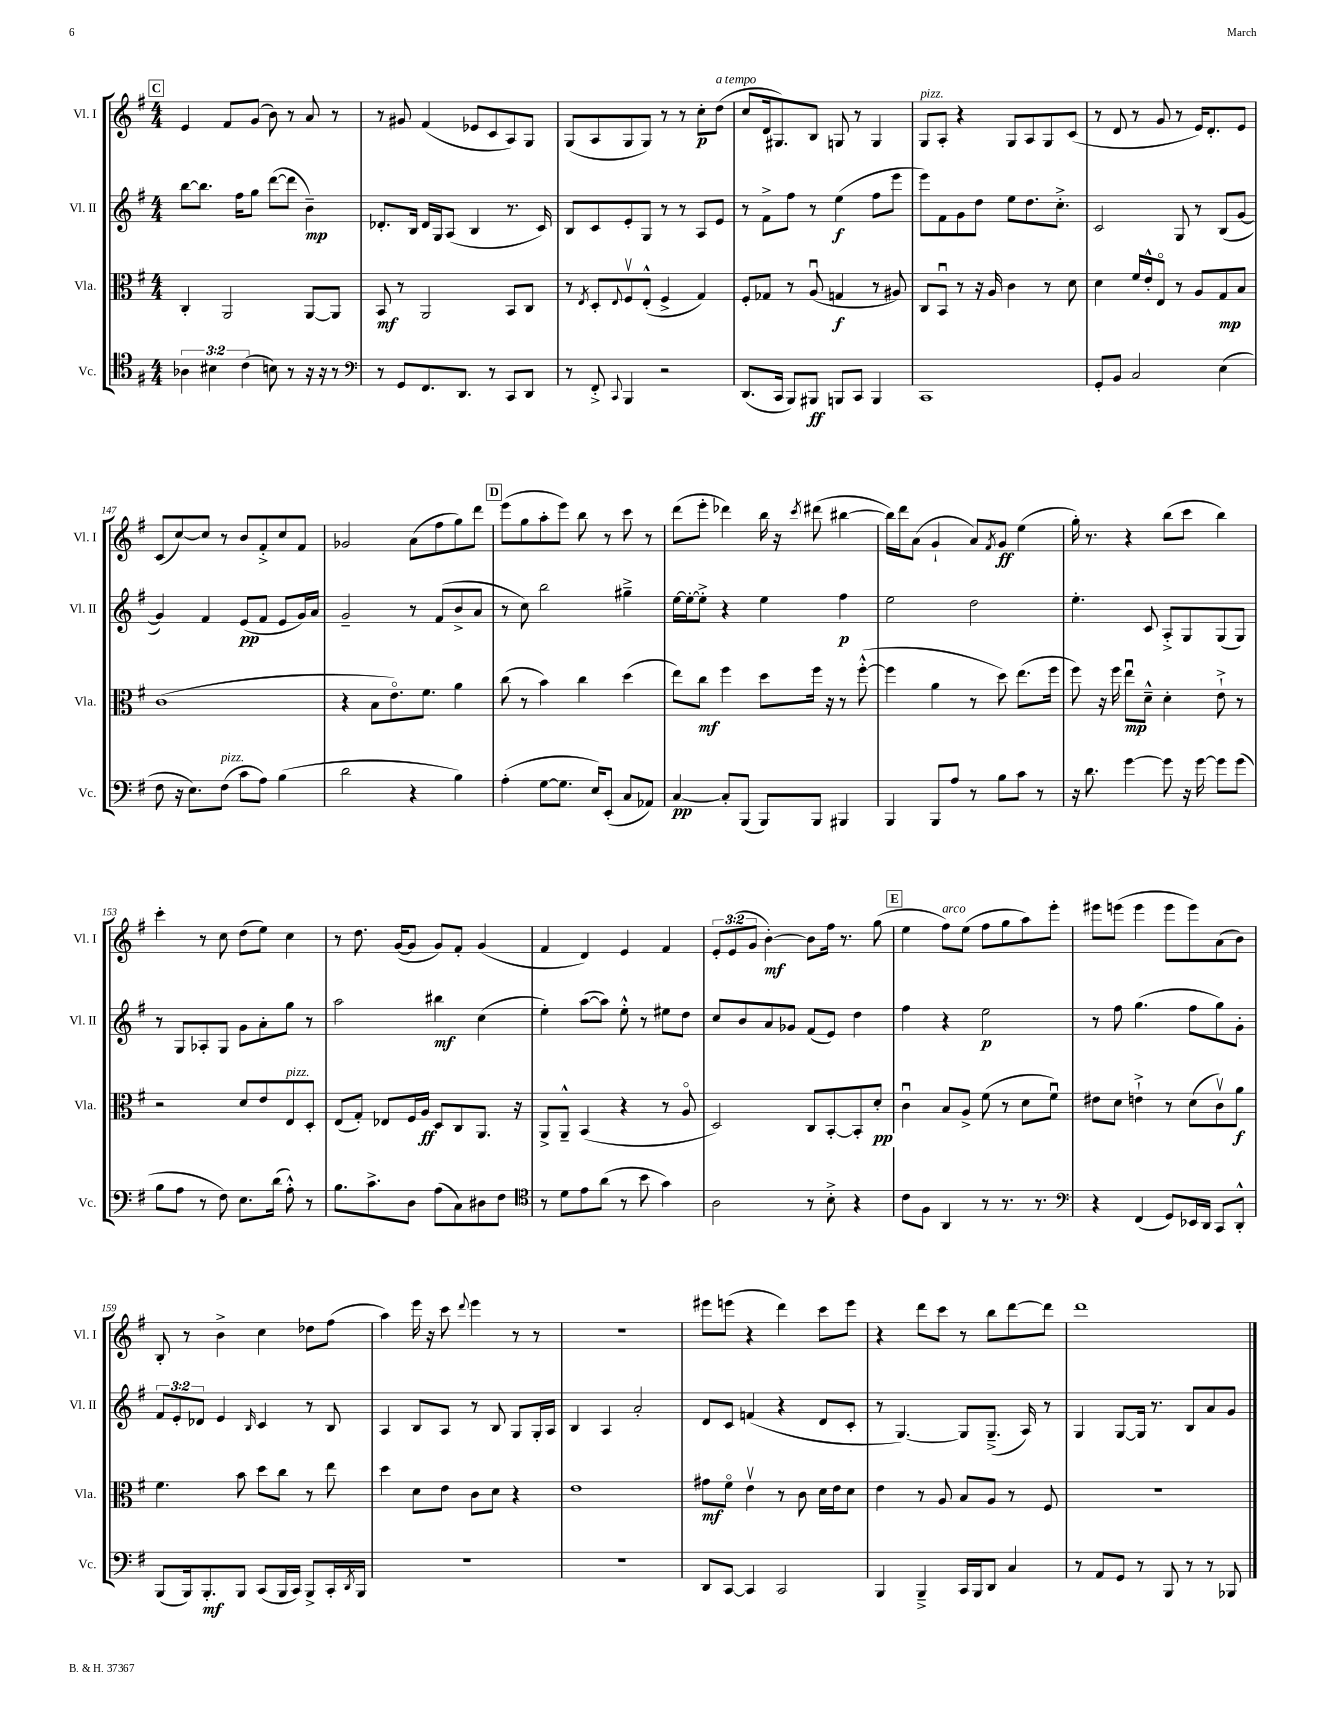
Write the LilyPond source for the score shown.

<<
\new StaffGroup <<
\new Staff = "s0" \with { instrumentName = "Vl. I" shortInstrumentName = "Vl. I" } {
    \clef treble \key g \major \numericTimeSignature \time 4/4 \override Staff.TupletNumber.text = #tuplet-number::calc-fraction-text
    \mark \markup { \box "C" } e'4 fis'8 g'8( b'8) r8 a'8 r8 |
    r8 gis'8 fis'4( ees'8 c'8 a8) g8 |
    g8( a8 g8 g8) r8 r8 c''8-.\p d''8^\markup { \italic "a tempo" }( |
    c''8 d'16 gis8.) b8 g8 r8 g4 |
    g8^\markup { \italic "pizz." } a8-. r4 g8 a8 g8 c'8( |
    r8 d'8 r8 g'8 r8 e'16) d'8.-. e'8 |
    c'8( c''8~) c''8 r8 b'8 fis'8-.-> c''8 fis'8 |
    ges'2 a'8( fis''8 g''8) d'''8 |
    \mark \markup { \box "D" } e'''8( g''8 a''8-. e'''8) b''8 r8 c'''8 r8 |
    d'''8( e'''8-. des'''4) b''16 r16 \acciaccatura { c'''8 } dis'''8( bis''4~ |
    bis''16) d'''16 a'8( g'4-! a'8) \acciaccatura { fis'8 } g'8\ff e''4( |
    g''16-.) r8. r4 b''8( c'''8 b''4) |
    c'''4-. r8 c''8 d''8( e''8) c''4 |
    r8 d''8. g'16~( g'8 g'8) fis'8-. g'4( |
    fis'4 d'4) e'4 fis'4 |
    \tuplet 3/2 { e'8-. e'8( g'8 } b'4~-.\mf) b'8 fis''16 r8. g''8( |
    \mark \markup { \box "E" } e''4 fis''8^\markup { \italic "arco" }) e''8( fis''8 g''8 a''8) e'''8-. |
    eis'''8 e'''8( e'''4 e'''8 e'''8) a'8( b'8) |
    b8-. r8 b'4-> c''4 des''8 fis''8( |
    a''4) e'''16 r16 c'''8 \appoggiatura { d'''8 } e'''4 r8 r8 |
    r1 |
    eis'''8 e'''8( r4 d'''4) c'''8 e'''8 |
    r4 d'''8 c'''8 r8 b''8 d'''8~ d'''8 |
    d'''1 \bar "|." |
}
\new Staff = "s1" \with { instrumentName = "Vl. II" shortInstrumentName = "Vl. II" } {
    \clef treble \key g \major \numericTimeSignature \time 4/4 \override Staff.TupletNumber.text = #tuplet-number::calc-fraction-text
    \mark \markup { \box "C" } b''8~ b''8. fis''16 g''8 d'''8~( d'''8 b'4--\mp) |
    des'8.-. b16 des'16 g16 a8( b4 r8. c'16) |
    b8 c'8 e'8-. g8 r8 r8 a8 e'8 |
    r8 fis'8-> fis''8 r8 e''4\f( fis''8 e'''8 |
    e'''8) fis'8 g'8 d''8 e''8 d''8. c''8.-.-> |
    c'2 g8 r8 b8( g'8~ |
    g'4) fis'4 e'8\pp( fis'8 e'8 g'16) a'16 |
    g'2-- r8 fis'8( b'8-> a'8 |
    \mark \markup { \box "D" } r8 c''8) b''2 gis''4---> |
    e''16~ e''16~-. e''8-.-> r4 e''4 fis''4\p |
    e''2 d''2 |
    e''4.-. c'8 a8-.-> g8 g8( g8) |
    r8 g8 aes8-. g8 g'8 a'8-. g''8 r8 |
    a''2 bis''4\mf c''4( |
    e''4-.) a''8~( a''8) e''8-.-^ r8 eis''8 d''8 |
    c''8 b'8 a'8 ges'8 fis'8( e'8) d''4 |
    \mark \markup { \box "E" } fis''4 r4 e''2\p |
    r8 fis''8 g''4.( fis''8 g''8) g'8-. |
    \tuplet 3/2 { fis'8 e'8-. des'8 } e'4 \grace { b16 } c'4 r8 b8 |
    a4 b8 a8 r8 b8 g8 g16-. a16 |
    b4 a4 a'2-. |
    d'8 c'8 f'4( r4 d'8 c'8-. |
    r8 g4.~) g8 g8.--->( a16) r8 |
    g4 g8~ g16 r8. b8 a'8 g'8 \bar "|." |
}
\new Staff = "s2" \with { instrumentName = "Vla." shortInstrumentName = "Vla." } {
    \clef alto \key g \major \numericTimeSignature \time 4/4
    \mark \markup { \box "C" } c4-. a,2 a,8~ a,8 |
    b,8\mf r8 a,2 b,8 c8 |
    r8 \acciaccatura { e8 } d8-. \appoggiatura { e8 } fis8\upbow e8-.-^( fis4-> g4) |
    fis8-. ges8 r8 a8\downbow( g4\f r8 ais8) |
    c8 b,8\downbow r8 r16 a16 c'4 r8 d'8 |
    d'4 fis'16 e'16-.-^ e8\flageolet r8 a8 g8\mp b8 |
    c'1( |
    r4 b8 e'8.\flageolet) fis'8. a'4 |
    \mark \markup { \box "D" } c''8( r8 b'4) c''4 d''4( |
    e''8) c''8\mf fis''4 d''8 fis''16 r16 r8 fis''8~-.-^( |
    fis''4 a'4 r8 d''8) e''8.( fis''16 |
    fis''8) r16 fis''16 e''8\downbow\mp d'8---^ d'4-. e'8-!-> r8 |
    r2 d'8 e'8 e8^\markup { \italic "pizz." } d8-. |
    e8( g8-.) ees8 fis16 a16\ff d8 c8 a,8. r16 |
    a,8-> a,8---^ b,4( r4 r8 a8\flageolet |
    d2) c8 b,8~-. b,8-. d'8-.\pp |
    \mark \markup { \box "E" } c'4\downbow b8 a8-> fis'8( r8 d'8 fis'8\downbow) |
    eis'8 d'8 e'4-!-> r8 d'8( c'8\upbow) a'8\f |
    fis'4. b'8 d''8 c''8 r8 e''8 |
    d''4 d'8 e'8 c'8 d'8 r4 |
    e'1 |
    gis'8\mf fis'8\flageolet e'4\upbow r8 c'8 d'16 e'16 d'8 |
    e'4 r8 a8 b8 a8 r8 fis8 |
    R1 \bar "|." |
}
\new Staff = "s3" \with { instrumentName = "Vc." shortInstrumentName = "Vc." } {
    \clef tenor \key g \major \numericTimeSignature \time 4/4 \override Staff.TupletNumber.text = #tuplet-number::calc-fraction-text
    \mark \markup { \box "C" } \tuplet 3/2 { aes4 bis4 c'4( } b8) r8 r16 r16 r8 |
    \clef bass r8 g,8 fis,8. d,8. r8 c,8 d,8 |
    r8 fis,8-.-> \appoggiatura { c,8 } b,,4 r2 |
    d,8.( c,16 b,,8) bis,,8\ff b,,8 c,8 b,,4 |
    c,1 |
    g,8-. b,8 c2 e4( |
    fis8 r16 e8.) fis8^\markup { \italic "pizz." }( c'8 a8) b4( |
    d'2 r4 b4) |
    \mark \markup { \box "D" } a4-.( g8~ g8. e16) e,8-.( c8 aes,8) |
    c4~\pp c8-. b,,8( b,,8) b,,8 bis,,4 |
    b,,4 b,,8 a8 r8 b8 c'8 r8 |
    r16 d'8. g'4~ g'8 r16 g'16~ g'8 g'8( |
    b8 a8 r8 fis8) e8. d'16( a8-.-^) r8 |
    b8. c'8.-> d8 a8( c8) dis8 fis8 |
    \clef tenor r8 d'8 e'8 a'8( r8 b'8 g'4) |
    a2 r8 b8-.-> r4 |
    \mark \markup { \box "E" } c'8 fis8 a,4 r8 r8. r8. |
    \clef bass r4 fis,4( g,8) ees,16 d,16 c,8 d,8-.-^ |
    b,,8( b,,16) b,,8.-.\mf b,,8 c,8( b,,16 c,16) b,,8-> c,16-. \acciaccatura { d,8 } b,,16 |
    R1 |
    R1 |
    d,8 c,8~ c,4 c,2 |
    b,,4 b,,4---> c,16 b,,16 d,8 c4 |
    r8 a,8 g,8 r8 b,,8 r8 r8 bes,,8 \bar "|." |
}
>>
>>
\layout { \context { \Score currentBarNumber = #141 } }
